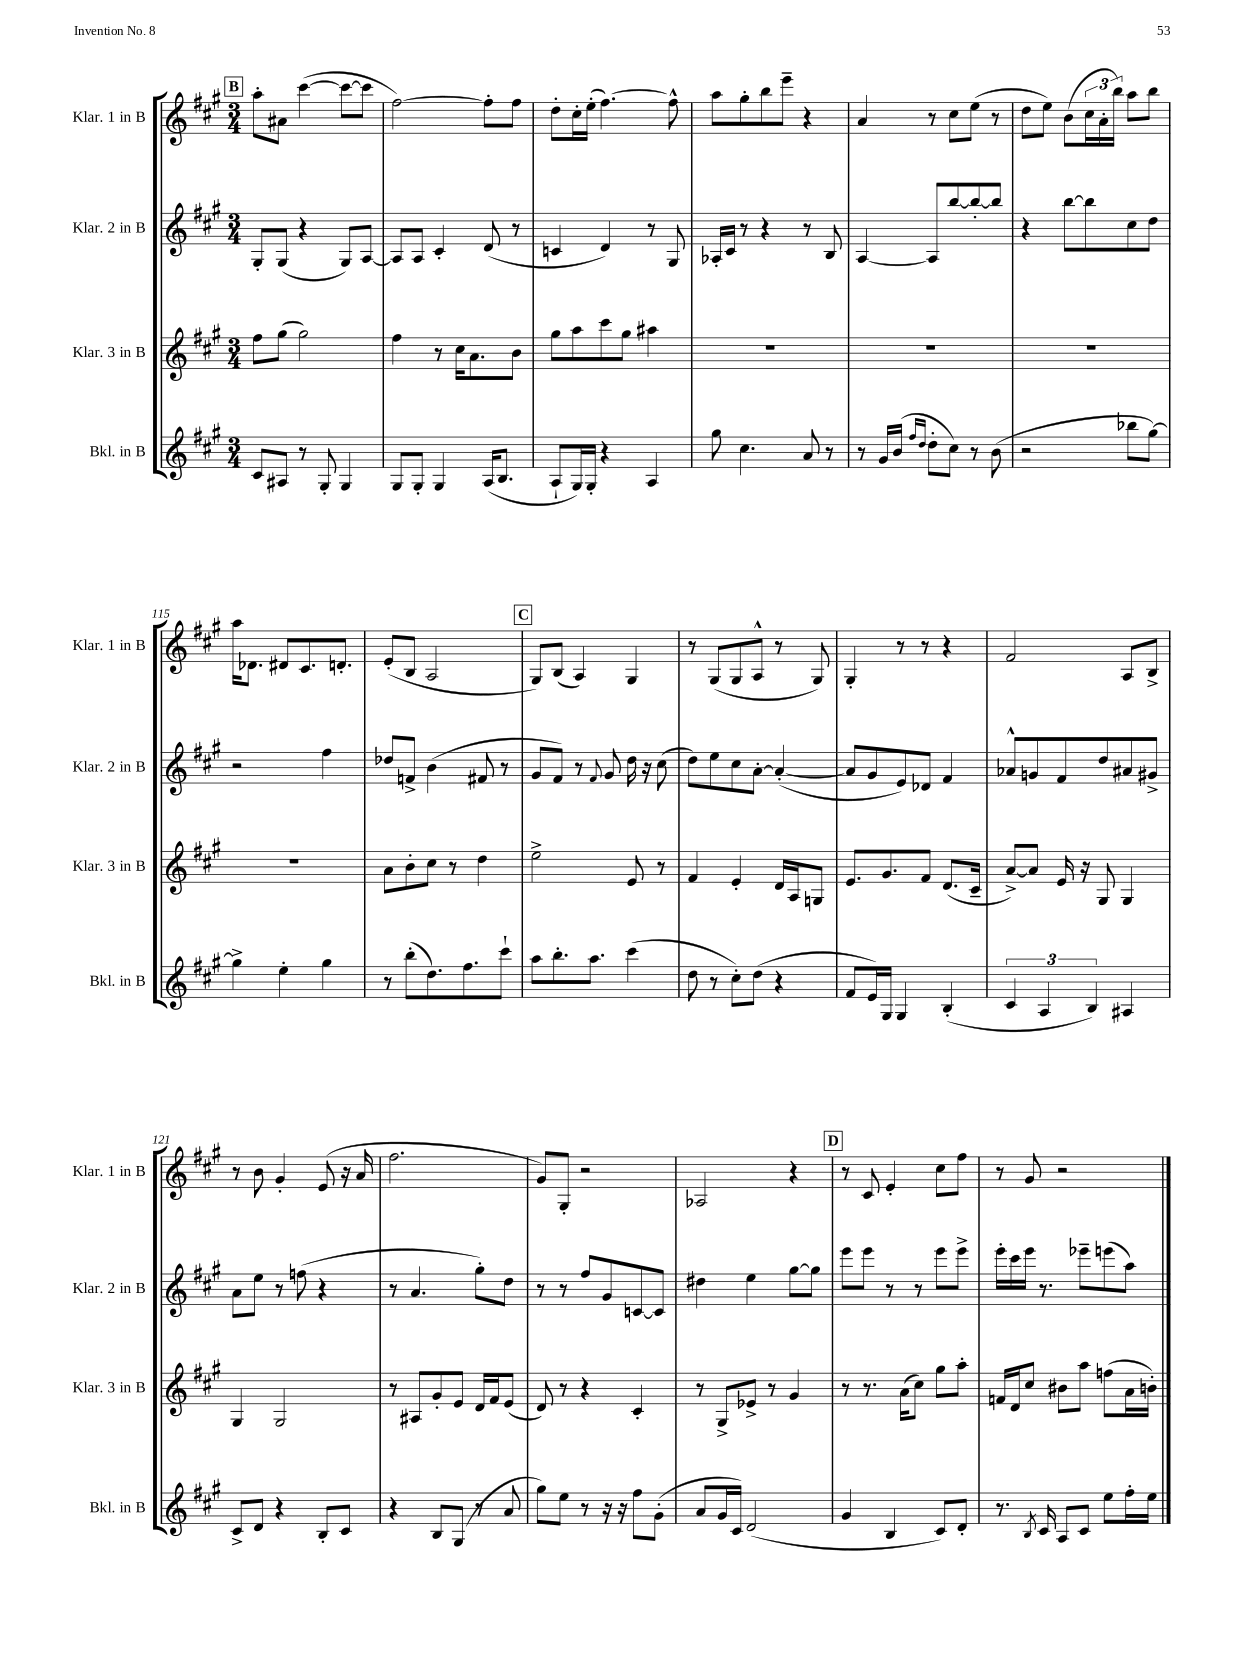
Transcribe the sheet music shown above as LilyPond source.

<<
\new StaffGroup <<
\new Staff = "s0" \with { instrumentName = "Klar. 1 in B" shortInstrumentName = "Klar. 1 in B" } {
    \clef treble \key a \major \numericTimeSignature \time 3/4
    \mark \markup { \box "B" } a''8-. ais'8 cis'''4~( cis'''8~ cis'''8 |
    fis''2~) fis''8-. fis''8 |
    d''8-. cis''16-. e''16-.( fis''4.~) fis''8-^ |
    a''8 gis''8-. b''8 e'''8-- r4 |
    a'4 r8 cis''8 e''8( r8 |
    d''8 e''8) b'8( \tuplet 3/2 { cis''16 a'16-. b''16) } a''8 b''8 |
    a''16 des'8. dis'8 cis'8. d'8.-. |
    e'8-.( b8 a2 |
    \mark \markup { \box "C" } gis8) b8( a4) gis4 |
    r8 gis8( gis8 a8-^ r8 gis8) |
    gis4-. r8 r8 r4 |
    fis'2 a8 b8-> |
    r8 b'8 gis'4-. e'8( r16 a'16 |
    fis''2. |
    gis'8) gis8-. r2 |
    aes2 r4 |
    \mark \markup { \box "D" } r8 cis'8 e'4-. cis''8 fis''8 |
    r8 gis'8 r2 \bar "|." |
}
\new Staff = "s1" \with { instrumentName = "Klar. 2 in B" shortInstrumentName = "Klar. 2 in B" } {
    \clef treble \key a \major \numericTimeSignature \time 3/4
    \mark \markup { \box "B" } gis8-. gis8( r4 gis8) a8~ |
    a8 a8 cis'4-. d'8( r8 |
    c'4 d'4) r8 gis8 |
    aes16-. cis'16 r8 r4 r8 b8 |
    a4~ a8 b''8~ b''8~-. b''8 |
    r4 b''8~ b''8 cis''8 d''8 |
    r2 fis''4 |
    des''8 f'8-> b'4( fis'8 r8 |
    \mark \markup { \box "C" } gis'8 fis'8) r8 \appoggiatura { fis'8 } gis'8 d''16 r16 cis''8( |
    d''8) e''8 cis''8 a'8~-. a'4~-.( |
    a'8 gis'8 e'8) des'8 fis'4 |
    aes'8-^ g'8 fis'8 d''8 ais'8 gis'8-> |
    a'8 e''8 r8 f''8( r4 |
    r8 a'4. gis''8-.) d''8 |
    r8 r8 fis''8 gis'8 c'8~ c'8 |
    dis''4 e''4 gis''8~ gis''8 |
    \mark \markup { \box "D" } e'''8 e'''8 r8 r8 e'''8 e'''8-> |
    e'''16-. cis'''16 e'''16 r8. ees'''8-- e'''8( a''8) \bar "|." |
}
\new Staff = "s2" \with { instrumentName = "Klar. 3 in B" shortInstrumentName = "Klar. 3 in B" } {
    \clef treble \key a \major \numericTimeSignature \time 3/4
    \mark \markup { \box "B" } fis''8 gis''8( gis''2) |
    fis''4 r8 cis''16 a'8. b'8 |
    gis''8 a''8 cis'''8 gis''8 ais''4 |
    R2. |
    R2. |
    R2. |
    R2. |
    a'8 b'8-. cis''8 r8 d''4 |
    \mark \markup { \box "C" } e''2-> e'8 r8 |
    fis'4 e'4-. d'16 a16 g8 |
    e'8. gis'8. fis'8 d'8.( cis'16-- |
    a'8~->) a'8 e'16 r16 gis8 gis4 |
    gis4 gis2 |
    r8 ais8 gis'8-. e'8 d'16 fis'16 e'8( |
    d'8) r8 r4 cis'4-. |
    r8 gis8-> ees'8-> r8 gis'4 |
    \mark \markup { \box "D" } r8 r8. a'16( cis''8) gis''8 a''8-. |
    f'16 d'16 cis''8 bis'8 a''8 f''8( a'16 b'16-.) \bar "|." |
}
\new Staff = "s3" \with { instrumentName = "Bkl. in B" shortInstrumentName = "Bkl. in B" } {
    \clef treble \key a \major \numericTimeSignature \time 3/4
    \mark \markup { \box "B" } cis'8 ais8 r8 gis8-. gis4 |
    gis8 gis8-. gis4 a16( b8. |
    a8-! gis16) gis16-. r4 a4 |
    gis''8 cis''4. a'8 r8 |
    r8 gis'16 b'16( \grace { fis''16 d''16 } d''8-. cis''8) r8 b'8( |
    r2 bes''8 gis''8~) |
    gis''4-> e''4-. gis''4 |
    r8 b''8-.( d''8.) fis''8. cis'''8-! |
    \mark \markup { \box "C" } a''8 b''8.-. a''8. cis'''4( |
    d''8 r8 cis''8-.) d''8( r4 |
    fis'8 e'16) gis16 gis4 b4-.( |
    \tuplet 3/2 { cis'4 a4 b4) } ais4 |
    cis'8-> d'8 r4 b8-. cis'8 |
    r4 b8 gis8( r8 a'8 |
    gis''8) e''8 r8 r16 r16 fis''8 gis'8-.( |
    a'8 gis'16 cis'16) d'2( |
    \mark \markup { \box "D" } gis'4 b4 cis'8) d'8-. |
    r8. \acciaccatura { b8 } cis'16 a8 cis'8 e''8 fis''16-. e''16 \bar "|." |
}
>>
>>
\layout { \context { \Score currentBarNumber = #109 } }
